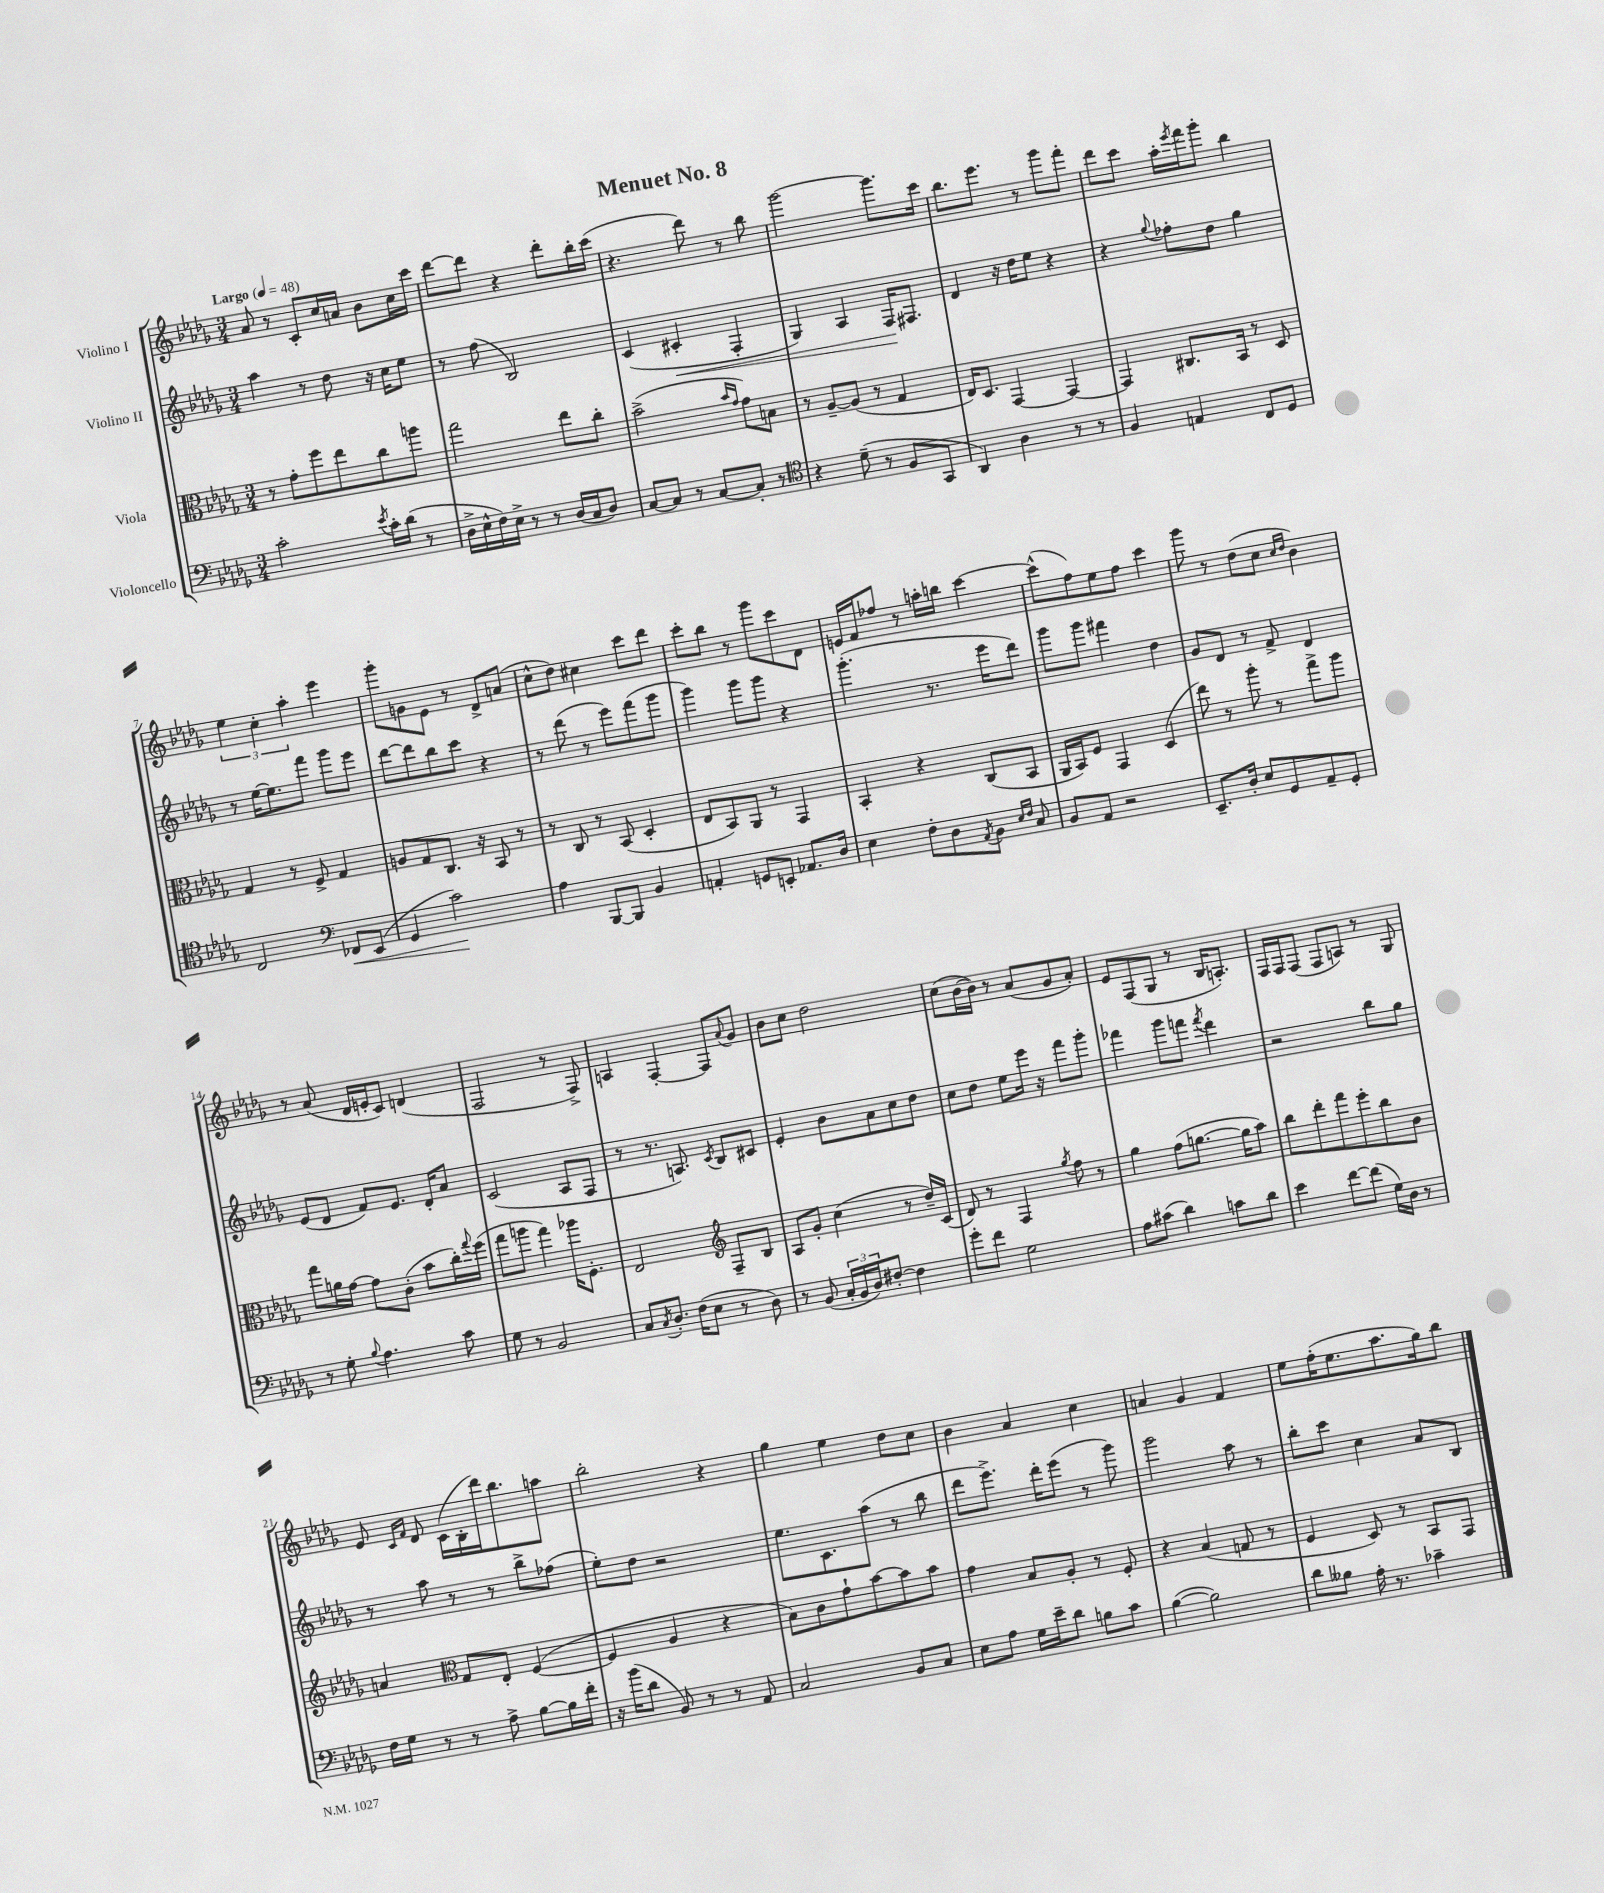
\header { title = "Menuet No. 8" }
<<
\new StaffGroup <<
\new Staff = "s0" \with { instrumentName = "Violino I" } {
    \clef treble \key des \major \numericTimeSignature \time 3/4 \tempo "Largo" 4 = 48
    aes'8 r8 c'8-. c''16 a'16 bes'8 c''16 c'''16 |
    des'''8~ des'''8 r4 des'''8-. bes''16-. c'''16( |
    r4. des'''8) r8 bes''8 |
    ges'''2~ ges'''8. c'''16 |
    bes''8. ees'''8. r8 ges'''8 f'''8-. |
    des'''8 c'''8 aes''16-. \acciaccatura { ees'''8 } f'''16 ges'''8-. bes''4 |
    \tuplet 3/2 { ees''4 c''4-. aes''4-. } ees'''4 |
    ges'''8-. g'8 ees'8 r8 des'8-> a'8( |
    c''8-^ des''8) cis''4 c'''8 des'''8 |
    c'''8-. bes''8 r8 ges'''8 c'''8 des'8 |
    e'16 f'16 fes''8 r8 a''16-. b''16 c'''4~ |
    c'''8-^( f''8) ees''8 f''8 c'''4 |
    ges'''8 r8 des''8( c''8 \grace { c''16 des''16 } bes'4) |
    r8 aes'8( des'16 e'16-. c'8) d'4( |
    f2 r8 f8->) |
    a4 f4~-. f8 \appoggiatura { aes'8 } ges'8 |
    bes'8 c''8 des''2 |
    c''8( bes'16~ bes'16) r8 aes'8( ges'8 aes'8-.) |
    ees'8 f8( ges8 r8 bes16 a8.-.) |
    f16 f16 f8( f8 a8) r8 ges8 |
    ees'8 \grace { c'16 f'16 } des'8 c'16( bes16-. des'''16) bes''8. a''8 |
    bes''2-. r4 |
    ges''4 ees''4 des''8 c''8 |
    bes'4 aes'4 c''4 |
    a'4 ges'4 f'4 |
    ees''8 f''16-.( ees''8. aes''8. ges''16) bes''8 \bar "|." |
}
\new Staff = "s1" \with { instrumentName = "Violino II" } {
    \clef treble \key des \major \numericTimeSignature \time 3/4
    aes''4 r8 des''8 r16 c''16 ees''8 |
    r8 f''8( bes2) |
    c'4( cis'4-.\< f4-. |
    ges4) aes4 f16\! fis8. |
    des'4 r16 des''16 ees''8 r4 |
    r4 \appoggiatura { ges''8 } fes''8-. des''8 ges''4 |
    r8 ees''16~ ees''8. f'''8 ges'''8 ees'''8 |
    des'''8~ des'''8 bes''8 c'''8 r4 |
    r8 des'''8( r8 ees'''8) f'''8( ges'''8 |
    ges'''4) ges'''8 ges'''8 r4 |
    ges'''4.-.( r8. ees'''16 des'''8) |
    ges'''8 ges'''8 fis'''4 des''4 |
    ges'8 des'8 r8 f'8-> des'4 |
    ees'8( des'8 f'8) ees'8. des'16-. aes'8 |
    c'2( aes8 f8 |
    r8 r8. a8.) \acciaccatura { c'8 } bes8 cis'8 |
    ees'4-. bes'8 aes'8 c''8 des''8 |
    c''8 des''8 ees''8 ees'''16 r16 f'''8 ges'''8-. |
    fes'''4 ges'''8 f'''8 \acciaccatura { f'''8 } des'''4 |
    r2 bes''8 ges''8 |
    r8 aes''8 r8 r8 bes''8-> fes''8( |
    ees''8-.) des''8 r2 |
    ees''8. c'8. aes''8( r8 bes''8 |
    des'''8 ees'''8.->) des'''16-. ees'''8( r8 ges'''8) |
    ges'''2 aes''8 r8 |
    bes''8-. c'''8 c''4 aes'8 bes8 \bar "|." |
}
\new Staff = "s2" \with { instrumentName = "Viola" } {
    \clef alto \key des \major \numericTimeSignature \time 3/4
    r8 ges'8-. f''8 ees''8 c''8 a''8 |
    ges''2 ees''8 c''8-. |
    bes'2->( \grace { bes'16 ges'16 } ges'8) b8 |
    r8 aes8~-- aes8( r8 ges4 |
    ees16) des8. ges,4~ ges,4~ |
    ges,4 cis8. bes,16 r8 des8 |
    ges4 r8 f8-> ges4 |
    a8 ges8 c8. r16 bes,8 r8 |
    r8 c8 r8 bes,8( des4-. |
    ees8 bes,8) aes,8 r8 ges,4 |
    bes,4-. r4 c8( bes,8 |
    aes,16 bes,16) f8 ges,4 des4( |
    ees''8) r8 aes''8-. r8 ges''8-> aes''8 |
    ges''8 a'16 ges'16~ ges'8 c'8-.( bes'8 c''16-.) \appoggiatura { ges''8 } f''16( |
    ges''8 a''8 ges''4) aes''16 f8.-. |
    ees2 \clef treble f8-- bes8 |
    aes8 ges'8-. c''4( r8 des''16--) c'16( |
    des'8) r8 f4 \acciaccatura { ges''8 } f''8 r8 |
    ges''4 f''8( g''8.~ g''16 aes''8) |
    bes''8 des'''8-. f'''8 ees'''8-. bes''8 bes'8 |
    a'4 \clef alto ges8 ees8-. f4~( |
    f4 aes4 r4 |
    bes8) c'8 ges'8-! bes'8~ bes'8 bes'8 |
    ges'4 bes8 aes8-. r8 f8-. |
    r4 bes4( g8 r8 |
    f4 des8) r8 bes,8 ges,8 \bar "|." |
}
\new Staff = "s3" \with { instrumentName = "Violoncello" } {
    \clef bass \key des \major \numericTimeSignature \time 3/4
    c'2-. \acciaccatura { ees'8 } c'16-. des'16( r8 |
    des16-> ees16-^ f16) ees16-> r8 r8 des16( c16 des8) |
    c8~ c8 r8 c8~ c8-. r8 |
    \clef tenor r4 des'8--( r8 f8 ges,8 |
    aes,4) aes4 r8 r8 |
    f4 e4 c8 des8 |
    c2 \clef bass fes,8\< ees,8( |
    ges,4 c'2\!) |
    aes4 bes,,8~ bes,,8 bes,4 |
    a,4-. g,8 e,8-. aes,8. des16 |
    ees4 f8-. des8 \acciaccatura { aes,8 } bes,8 \grace { ees16 f16 } c8 |
    bes,8 aes,8 r2 |
    ees,8.-- des16-. ees8 ges,8 aes,8-- ges,8-. |
    r8 ges8-. \appoggiatura { bes8 } aes4. c'8 |
    ges8 r8 bes,2 |
    c8 \acciaccatura { c8 } des8.-. f16( ees8 r8 des8) |
    r8 bes,8( \tuplet 3/2 { c16-. bes,16 des16) } fis8~-. fis4 |
    ges'8-. f'8 ges2 |
    aes8 cis'8( des'4) c'8 des'8 |
    ees'4 f'8~ f'8( ges16) des16 r8 |
    f16 ges16 r8 r8 aes8-> bes8~ bes16 f'16-. |
    r16 bes'16( des'8 bes,8) r8 r8 aes,8 |
    c2 bes,8 c8 |
    ees8 aes8 ges16 ees'16-- des'8 b8 c'8 |
    bes4~( bes2) |
    des'8 beses8 aes16-. r8. ces'4-- \bar "|." |
}
>>
>>
